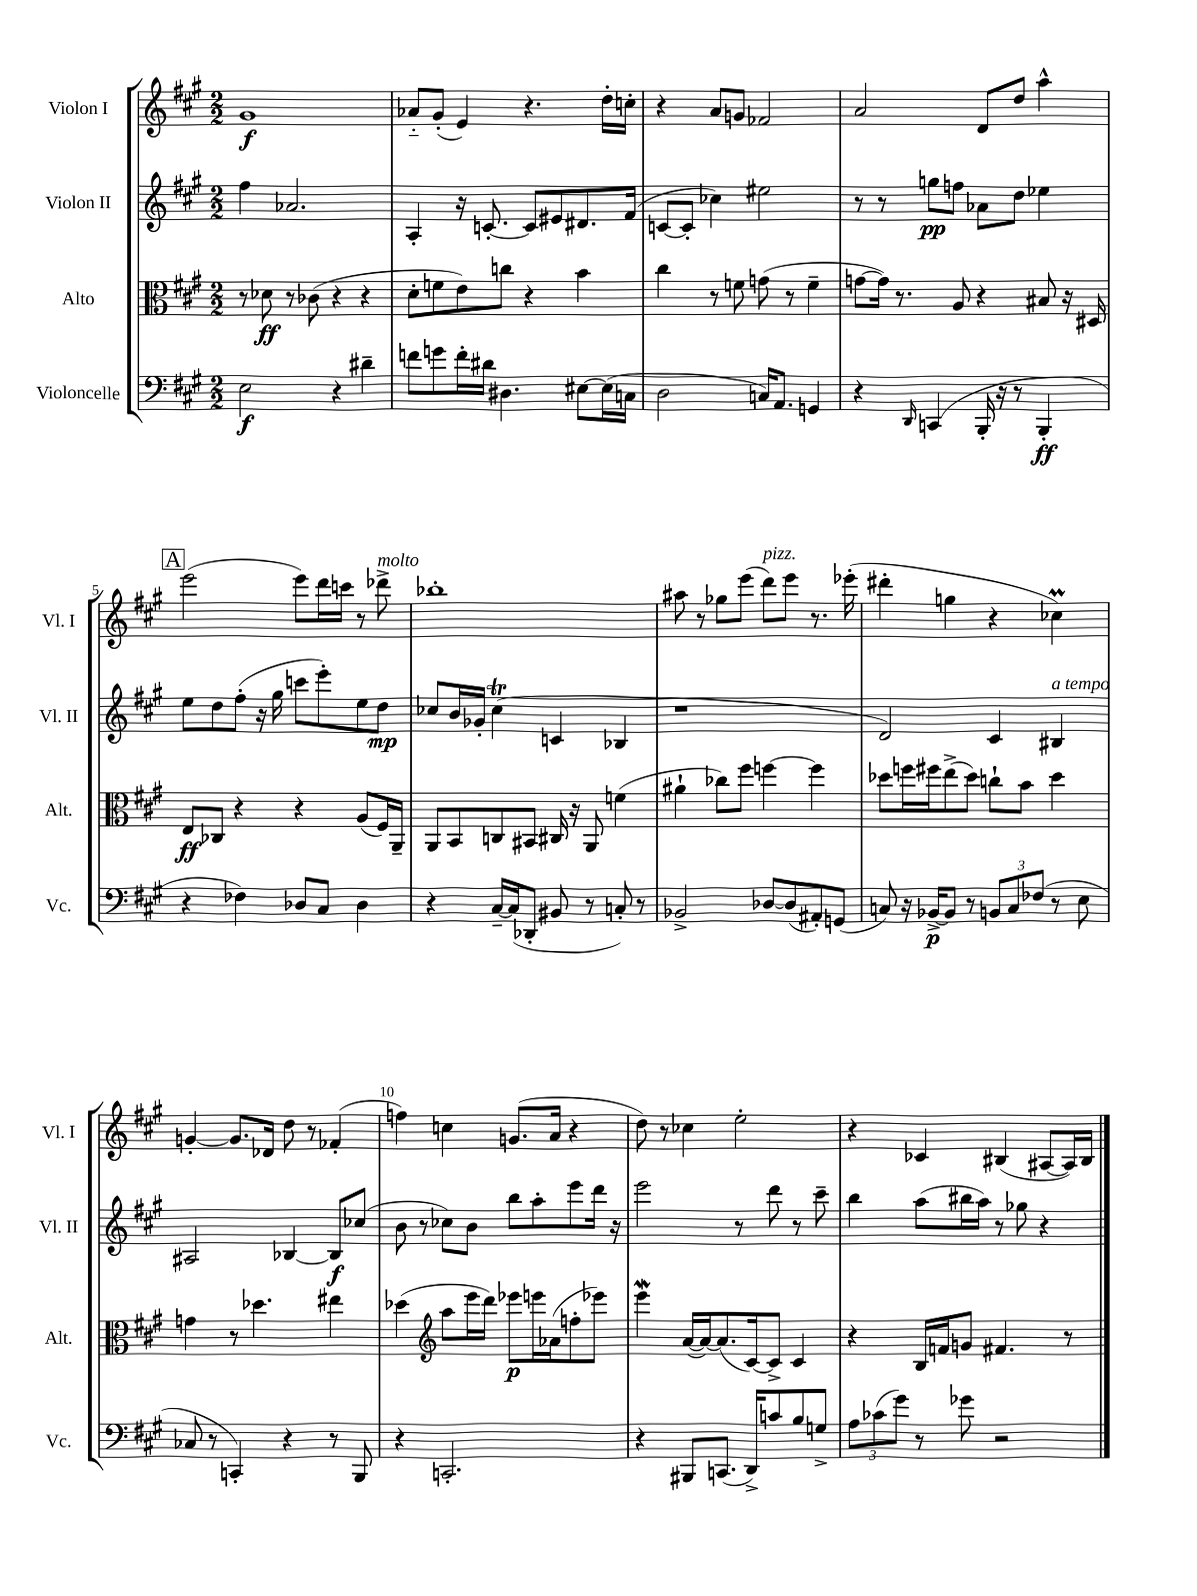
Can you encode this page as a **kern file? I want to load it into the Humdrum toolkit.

**kern	**dynam	**kern	**dynam	**kern	**dynam	**kern	**dynam
*part4	*part4	*part3	*part3	*part2	*part2	*part1	*part1
*staff4	*staff4	*staff3	*staff3	*staff2	*staff2	*staff1	*staff1
*I"Violoncelle	*	*I"Alto	*	*I"Violon II	*	*I"Violon I	*
*I'Vc.	*	*I'Alt.	*	*I'Vl. II	*	*I'Vl. I	*
*clefF4	*	*clefC3	*	*clefG2	*	*clefG2	*
*k[f#c#g#]	*	*k[f#c#g#]	*	*k[f#c#g#]	*	*k[f#c#g#]	*
*M2/2	*	*M2/2	*	*M2/2	*	*M2/2	*
=1	=1	=1	=1	=1	=1	=1	=1
2E\	f	8r	.	4ff#\	.	1g#	f
.	.	8d-X\	ff	.	.	.	.
.	.	8r	.	2.a-X/	.	.	.
.	.	(8c-X\	.	.	.	.	.
4r	.	4r	.	.	.	.	.
4d#X~\	.	4r	.	.	.	.	.
=2	=2	=2	=2	=2	=2	=2	=2
8fn\L	.	8d'\L	.	4A'/	.	8a-X/L	.
8gn\	.	8fn\	.	.	.	(8g#'/J	.
16f'\L	.	8e\)	.	16r	.	4e/)	.
16d#X\JJ	.	.	.	[8.cn'/	.	.	.
4.D#X\	.	8ccn\J	.	.	.	.	.
.	.	4r	.	8c/L]	.	4.r	.
.	.	.	.	8e#X/	.	.	.
[8E#X\L	.	4b\	.	8.d#X/	.	.	.
(16E#\L]	.	.	.	.	.	16dd'\LL	.
16Cn\JJ	.	.	.	(16f#/Jk	.	16ccn'\JJ	.
=3	=3	=3	=3	=3	=3	=3	=3
2D\	.	4cc#\	.	[8cn/L	.	4r	.
.	.	.	.	8c'/J]	.	.	.
.	.	8r	.	4cc-X\)	.	8a/L	.
.	.	8fn\	.	.	.	8gn/J	.
16Cn/KL)	.	(8gn\	.	2ee#X\	.	2f-X/	.
8.AA/J	.	.	.	.	.	.	.
.	.	8r	.	.	.	.	.
4GGn/	.	4f~\	.	.	.	.	.
=4	=4	=4	=4	=4	=4	=4	=4
4r	.	[8gn\L	.	8r	.	2a/	.
.	.	16g\Jk])	.	8r	.	.	.
.	.	8.r	.	.	.	.	.
16qqDD/	.	.	.	.	.	.	.
(4CCn/	.	.	.	8ggn\L	pp	.	.
.	.	8A/	.	8ffn\J	.	.	.
16BBB'/	.	4r	.	8a-X\L	.	8d/L	.
16r	.	.	.	.	.	.	.
8r	.	.	.	8dd\J	.	8dd/J	.
4BBB'/	ff	8B#X/	.	4ee-X\	.	4aa^^\	.
.	.	16r	.	.	.	.	.
.	.	16D#X/	.	.	.	.	.
!!LO:LB:g=z
!!LO:REH:place=s1:t=A
=5	=5	=5	=5	=5	=5	=5	=5
4r	.	8E/L	ff	8ee\L	.	(2eee\	.
.	.	8C-X/J	.	8dd\	.	.	.
4F-X\)	.	4r	.	(8ff#'\J	.	.	.
.	.	.	.	16r	.	.	.
.	.	.	.	16gg#\	.	.	.
8D-X/L	.	4r	.	8cccn\L	.	8eee\L)	.
8C#/J	.	.	.	8eee'\)	.	16ddd\L	.
.	.	.	.	.	.	16cccn\JJ	.
4D-\	.	(8A/L	.	8ee\	.	8r	.
!	!	!	!	!	!	!LO:TX:a:i:t=molto	!
.	.	16F#/L)	.	8dd\J	mp	8ddd-X^\	.
.	.	16AA~/JJ	.	.	.	.	.
=6	=6	=6	=6	=6	=6	=6	=6
4r	.	8AA/L	.	8cc-X/L	.	1bb-X'	.
.	.	8BB/	.	16b/L	.	.	.
.	.	.	.	16g-X'/JJ	.	.	.
[16C#~/LL	.	8Cn/	.	(4cc-T\	.	.	.
(16C#/J]	.	.	.	.	.	.	.
8DD-X'/J	.	8BB#X/J	.	.	.	.	.
8BB#X/	.	16C#X/	.	4cn/	.	.	.
.	.	16r	.	.	.	.	.
8r	.	8AA/	.	.	.	.	.
8Cn'/)	.	(4fn\	.	4B-X/	.	.	.
8r	.	.	.	.	.	.	.
=7	=7	=7	=7	=7	=7	=7	=7
2BB-X^/	.	4a#X`\	.	1r	.	8aa#X\	.
.	.	.	.	.	.	8r	.
.	.	8cc-X\L)	.	.	.	8gg-X\L	.
.	.	8ff#\J	.	.	.	(8eee\J	.
!	!	!	!	!	!	!LO:TX:a:i:t=pizz.	!
[8D-X/L	.	[4ffn\	.	.	.	8ddd\L)	.
(8D-/]	.	.	.	.	.	8eee\J	.
8AA#X'/)	.	4ff\]	.	.	.	8.r	.
(8GGn/J	.	.	.	.	.	.	.
.	.	.	.	.	.	(16eee-X'\	.
=8	=8	=8	=8	=8	=8	=8	=8
8Cn/)	.	8dd-X\L	.	2d/)	.	4ddd#X'\	.
16r	.	16ffn\L	.	.	.	.	.
[16BB-X^/KL	p	16ff#X\J	.	.	.	.	.
8BB-/J]	.	(8ee^\	.	.	.	4ggn\	.
8r	.	8dd-\J)	.	.	.	.	.
12BBn/L	.	8ccn`\L	.	4c#/	.	4r	.
12C/	.	.	.	.	.	.	.
.	.	8b\J	.	.	.	.	.
(12F-X/J	.	.	.	.	.	.	.
!	!	!	!	!LO:TX:a:i:t=a tempo	!	!	!
8r	.	4dd-\	.	4B#X/	.	4cc-XM\)	.
8E\	.	.	.	.	.	.	.
!!LO:LB:g=z
=9	=9	=9	=9	=9	=9	=9	=9
8C-X/	.	4gn\	.	2A#X/	.	[4gn'/	.
8r	.	.	.	.	.	.	.
4CCn'/)	.	8r	.	.	.	8.g/L]	.
.	.	4.dd-X\	.	.	.	.	.
.	.	.	.	.	.	16d-X/Jk	.
4r	.	.	.	[4B-X/	.	8dd\	.
.	.	.	.	.	.	8r	.
8r	.	4ee#X\	.	8B-/L]	f	(4f-X'/	.
8BBB/	.	.	.	(8cc-X/J	.	.	.
=10	=10	=10	=10	=10	=10	=10	=10
4r	.	(4dd-X\	.	8b\	.	4ffn\)	.
.	.	.	.	8r	.	.	.
*	*	*clefG2	*	*	*	*	*
2.CCn'/	.	8aa\L	.	8cc-X\L)	.	4ccn\	.
.	.	16eee\L	.	8b\J	.	.	.
.	.	16ddd\JJ)	.	.	.	.	.
.	.	8eee-X\L	p	8bb\L	.	(8.gn/L	.
.	.	16eeen\L	.	8aa'\	.	.	.
.	.	(16a-X\J	.	.	.	16a/Jk	.
.	.	8ffn'\	.	8eee\	.	4r	.
.	.	8eee-X\J)	.	16ddd\Jk	.	.	.
.	.	.	.	16r	.	.	.
=11	=11	=11	=11	=11	=11	=11	=11
4r	.	4eeeW\	.	2eee\	.	8dd\)	.
.	.	.	.	.	.	8r	.
8BBB#X/L	.	([16a/LL	.	.	.	4cc-X\	.
.	.	16a/J_)	.	.	.	.	.
(8.CCn/J	.	(8.a/]	.	.	.	.	.
.	.	.	.	8r	.	2ee'\	.
16DD^/KL)	.	[16c#/k)	.	.	.	.	.
8cn/	.	8c#^/J]	.	8ddd\	.	.	.
8B/	.	4c#/	.	8r	.	.	.
8Gn^/J	.	.	.	8ccc#~\	.	.	.
=12	=12	=12	=12	=12	=12	=12	=12
12A\L	.	4r	.	4bb\	.	4r	.
(12c-X\	.	.	.	.	.	.	.
12g#\J)	.	.	.	.	.	.	.
8r	.	16B/LL	.	(8aa\L	.	4c-X/	.
.	.	16fn/J	.	.	.	.	.
8g-X\	.	8gn/J	.	16bb#X\L	.	.	.
.	.	.	.	16aa\JJ)	.	.	.
2r	.	4.f#X/	.	8r	.	(4B#X/	.
.	.	.	.	8gg-X\	.	.	.
.	.	.	.	4r	.	[8A#X/L	.
.	.	8r	.	.	.	16A#/L])	.
.	.	.	.	.	.	16B#/JJ	.
==	==	==	==	==	==	==	==
*-	*-	*-	*-	*-	*-	*-	*-
